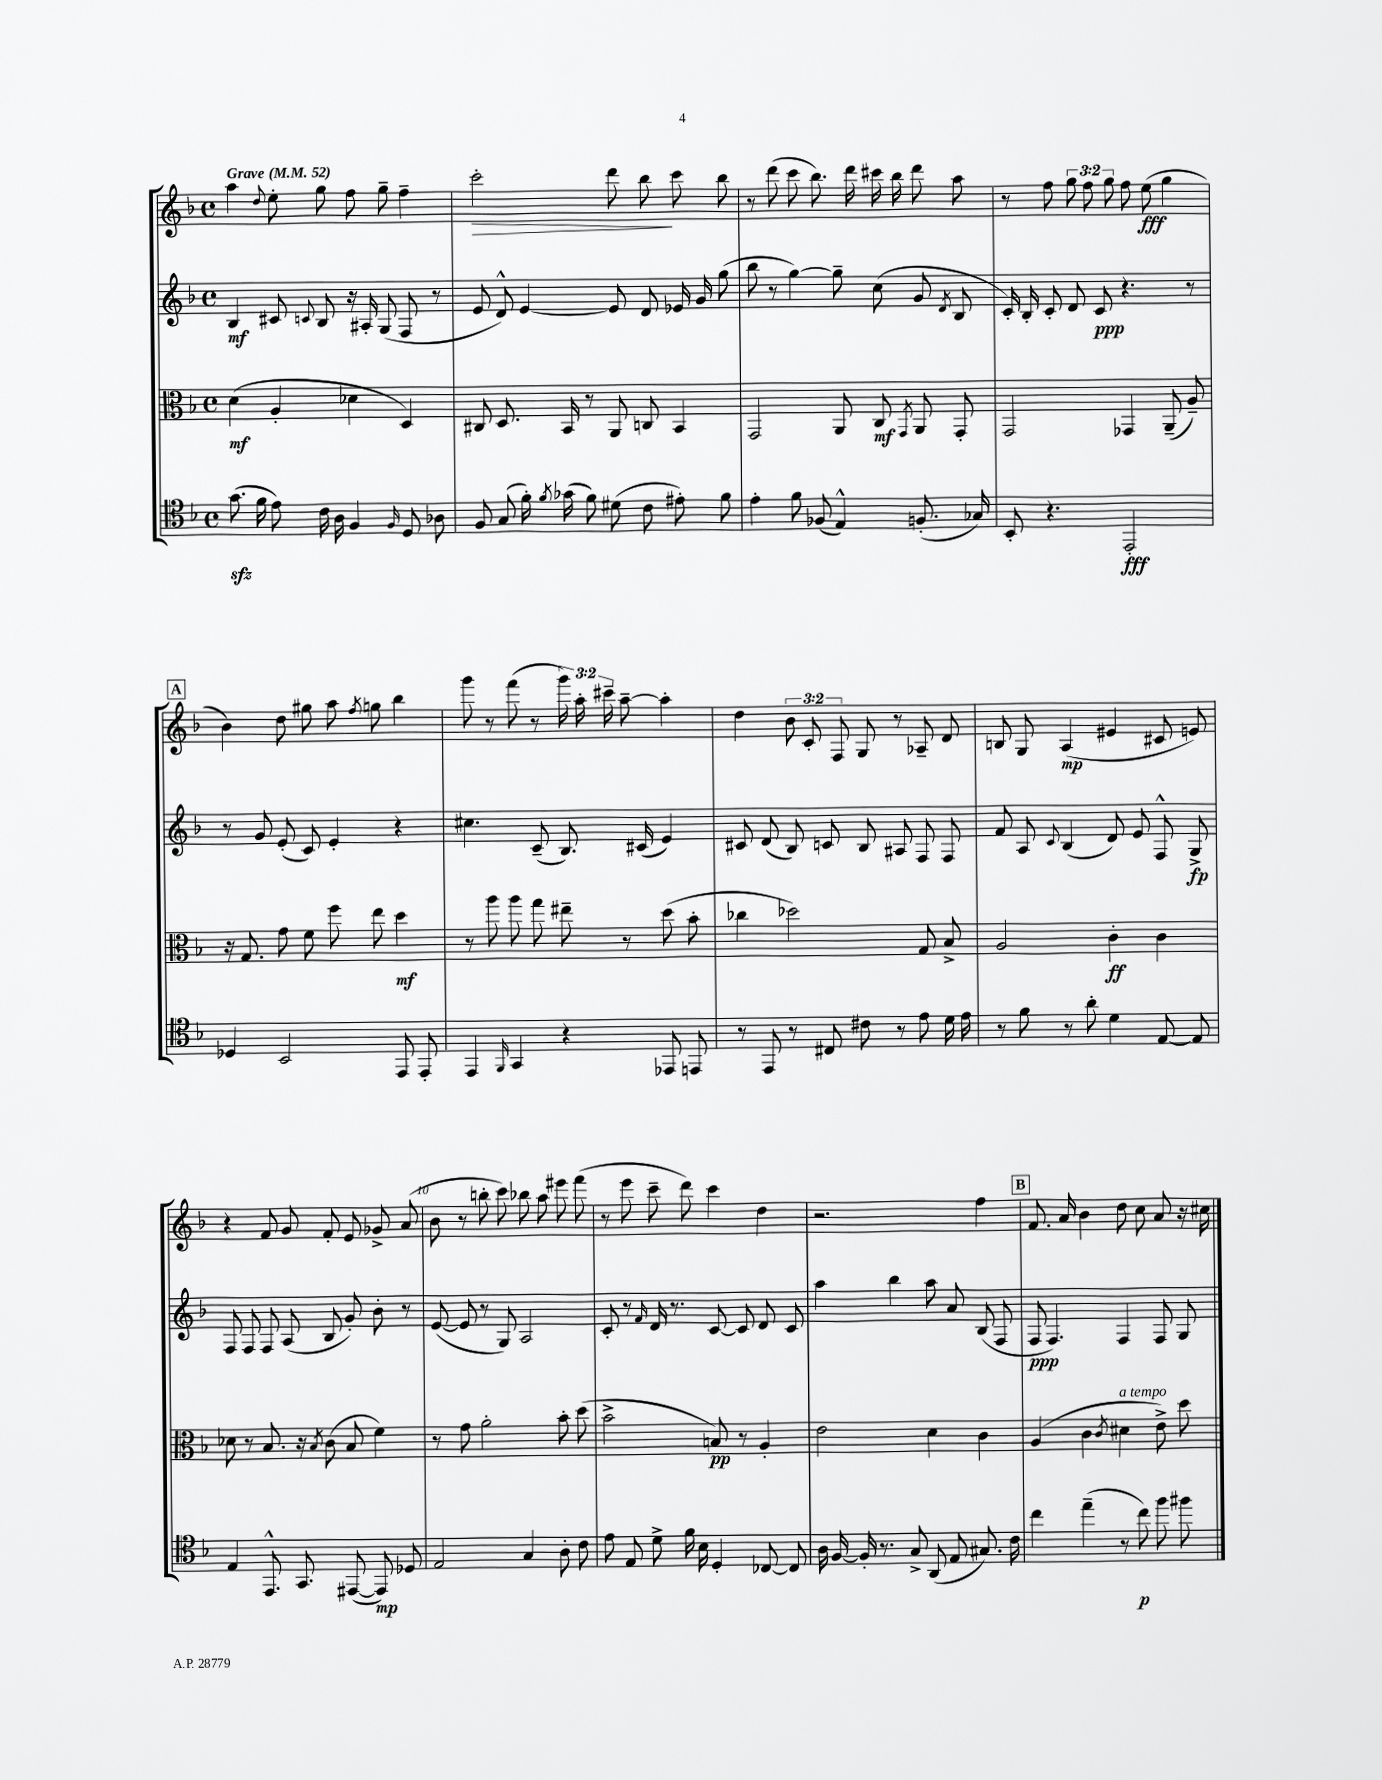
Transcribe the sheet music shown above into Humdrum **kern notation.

**kern	**kern	**kern	**kern
*staff4	*staff3	*staff2	*staff1
*clefC4	*clefC3	*clefG2	*clefG2
*k[b-]	*k[b-]	*k[b-]	*k[b-]
*M4/4	*M4/4	*M4/4	*M4/4
*met(c)	*met(c)	*met(c)	*met(c)
*MM52	*MM52	*MM52	*MM52
(8.g	(4d	4B-	4aa
16f	.	.	.
.	.	.	8qqdd
8e)	4A'	8c#	8ee'
.	.	8qqc	.
16c	.	8B-	8gg
16A	.	.	.
4F	4d-	16r	8ff
.	.	16A#'	.
.	.	(8G	8gg~
16qqF	.	.	.
8D	4D)	8F	4ff~
8A-	.	8r	.
=	=	=	=
8F	8C#	8e	2ccc'
(8G	8.D	8d^^)	.
16f')	.	[4e	.
8qf	.	.	.
(16g-	16BB-	.	.
8f)	8r	.	.
(8d#	8AA	8e]	8ddd
8c	8C	8d	8bb-
8e#')	4BB-	16e-	8ccc
.	.	16g	.
8f	.	(8gg	8bb-
=	=	=	=
4e'	2GG	8bb-	8r
.	.	8r	(8ddd
8f	.	[4gg)	8ccc
(8F-	.	.	8.bb-)
4E^^)	8AA	8gg~]	.
.	.	.	16ddd
.	8C	(8cc	16ccc#
.	.	.	16bb-
.	8qGG	.	.
(8.F'	8AA	8g	8ddd
.	.	8qd	.
.	8GG'	8B-	8aa
16G-)	.	.	.
=	=	=	=
8BB-'	2GG	16c')	8r
.	.	16B-'	.
4.r	.	8c'	8ff
.	.	8d	12gg
.	.	.	12ff
.	.	8c	.
.	.	.	12gg
2EE'	4GG-	4.r	8ff
.	.	.	(8ee
.	(8AA~	.	4gg
.	8A~)	8r	.
=	=	=	=
4D-	16r	8r	4b-)
.	8.G	.	.
.	.	8g	.
2BB-	8g	(8e'	8dd
.	8f	8c)	8gg#
.	8ff	4e'	8aa
.	.	.	8qff
.	8ee	.	8gg
8EE	4dd	4r	4bb-
8EE'	.	.	.
=	=	=	=
4EE	8r	4.cc#	8ggg
.	8aa	.	8r
16qqFF	.	.	.
4GG	8aa	.	(8fff
.	8gg	(8c~	8r
4r	8ee#~	8.B-)	24ggg)
.	.	.	24aa'
.	.	.	24ccc#~
.	8r	.	[8aa~
.	.	(16c#	.
8EE-	(8dd	4e)	4aa']
8EE	8b-'	.	.
=	=	=	=
8r	4cc-	8c#	4dd
8EE	.	(8d	.
8r	2dd-)	8B-)	12b-
.	.	.	12c'
8C#	.	8c	.
.	.	.	12F
8c#	.	8B-	8G
8r	.	8A#	8r
8e	8G	8F	8A-~
16d	8B-^	8F	8d
16e	.	.	.
=	=	=	=
8r	2A	8f	8B
8f	.	8A	8G
.	.	8qqc	.
8r	.	(4B-	(4A
8a'	.	.	.
4d	4c'	8d)	4e#
.	.	8e	.
[8E	4c	8F^^	8c#
8E]	.	8G^	8e)
=	=	=	=
4E	8d-	8F	4r
.	8r	8F	.
8.EE^^	8.B-	8F	8f
.	.	(8A	8g
8.GG	16r	.	.
.	8qB-	.	.
.	(8c	8B-	8f'
([8EE#	8B-	8g')	8e
8EE#])	4f)	8b-'	8g-^
8D-	.	8r	(8a
=	=	=	=
2E	8r	([8e	8b-
.	8g	8e]	8r
.	2a'	8r	8bb'
.	.	8G)	8ccc)
4G	.	2A	8bb-
.	.	.	8aa
8A'	8b-'	.	8eee#
8c	(8dd	.	(8fff
=	=	=	=
8e	2b-^	8c'	8r
8E	.	8r	8eee
.	.	16qqf	.
8d^	.	16d	8ccc~
.	.	8.r	.
16f	.	.	8ddd)
16B-	.	.	.
4D'	8B)	[8c	4ccc
.	8r	8c]	.
[8C-	4A'	8d	4dd
8C-]	.	8c	.
=	=	=	=
16A	2e	4aa	2.r
[16F	.	.	.
16F']	.	.	.
8.r	.	.	.
.	.	4bb-	.
8G^	.	.	.
(8AA	4d	8aa	.
8E	.	8a	.
8.G#)	4c	(8B-	4ff
.	.	8F	.
16c	.	.	.
=	=	=	=
4cc	(4A	8F	8.f
.	.	4.F)	.
.	.	.	16a
(4ee~	4c	.	4b-
.	8qc	.	.
8r	4d#	4F	8dd
8cc)	.	.	8cc
8ff	8e^)	8F	8a
8ff#	8dd	8G	16r
.	.	.	16cc#
==	==	==	==
*-	*-	*-	*-
